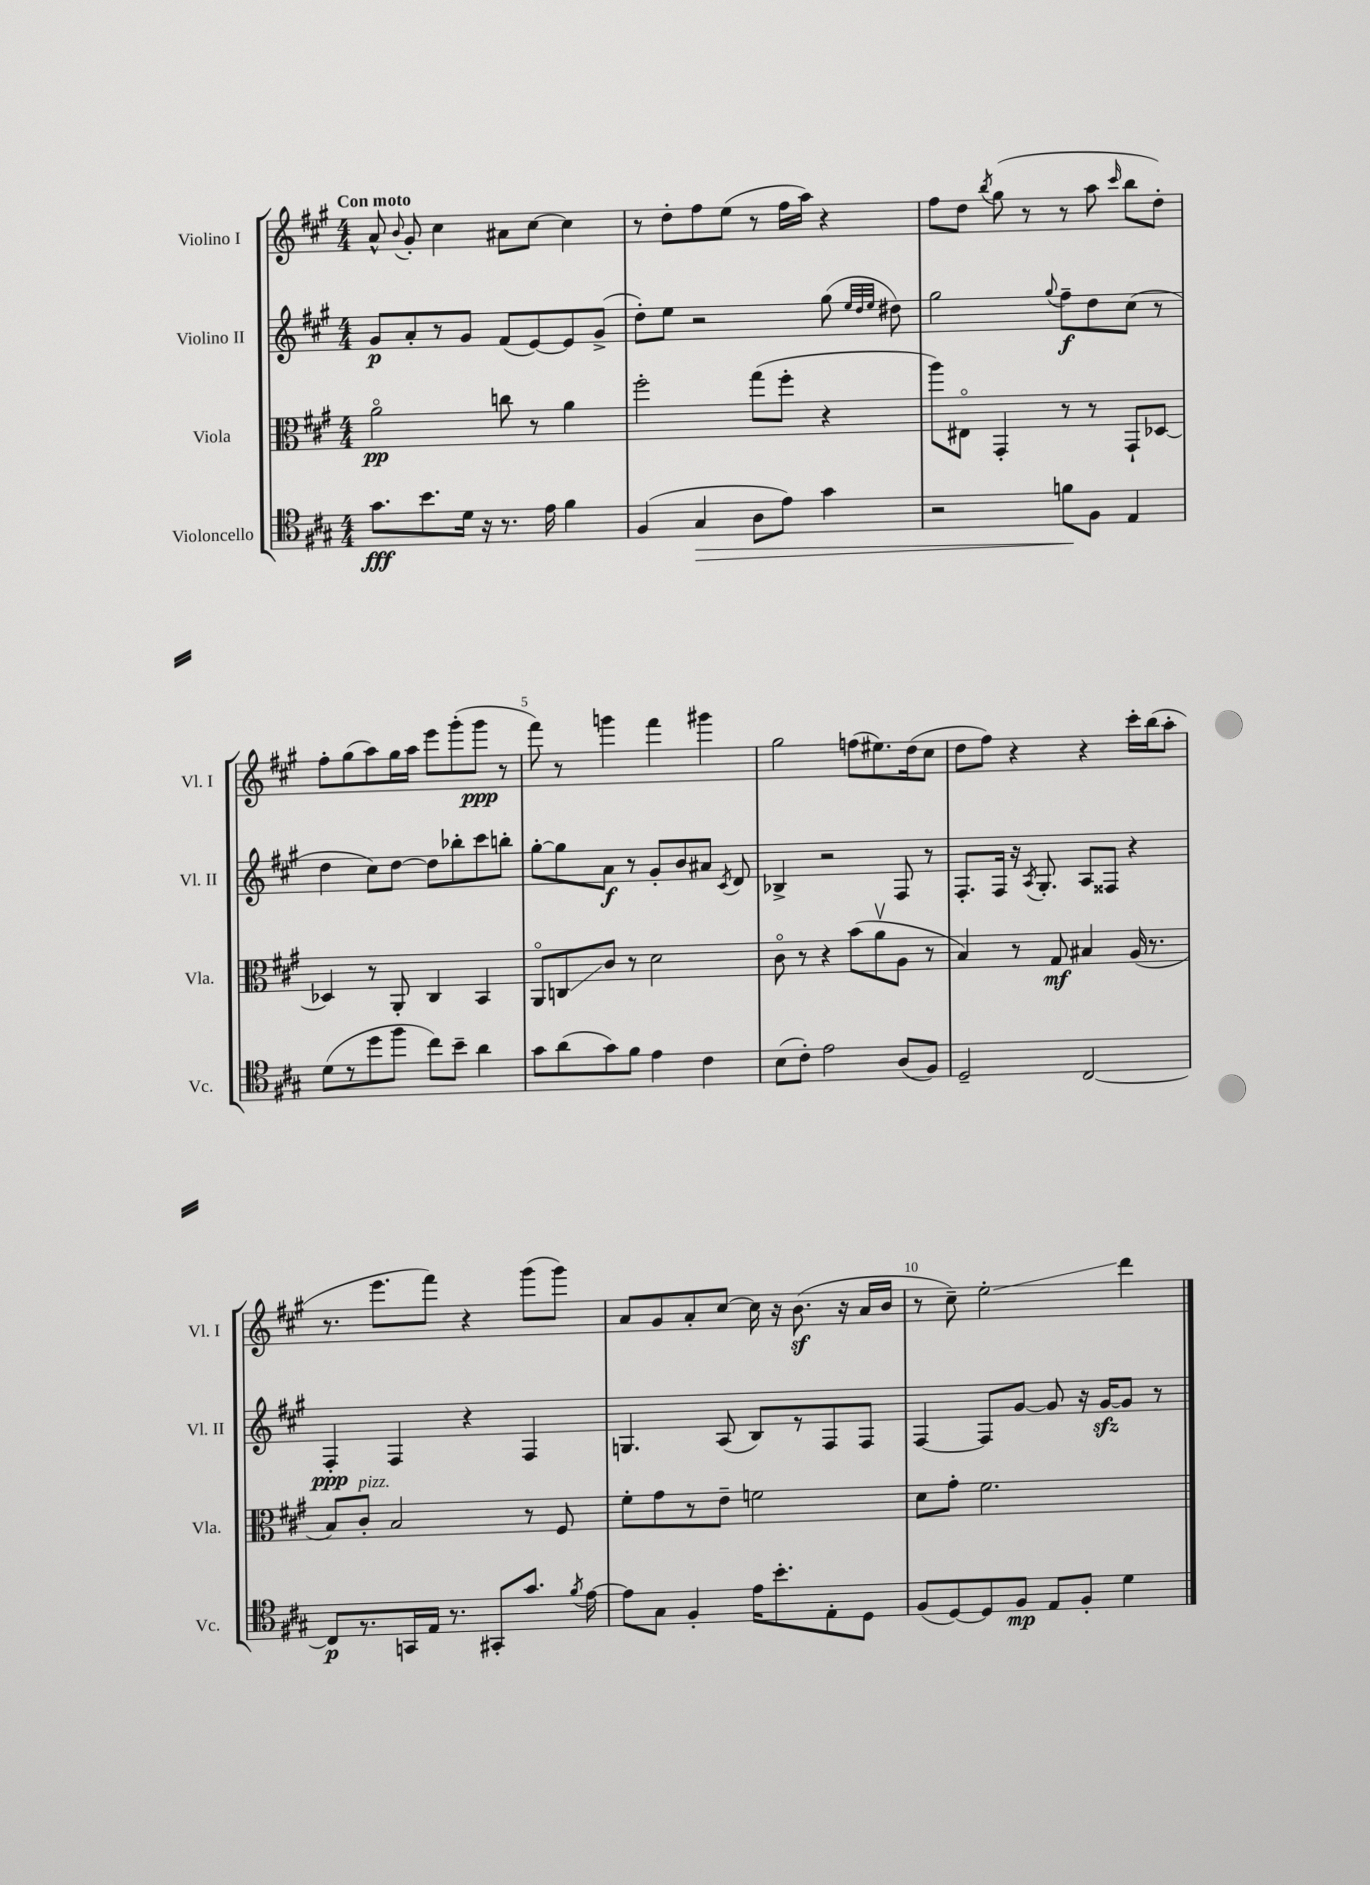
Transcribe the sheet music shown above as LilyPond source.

<<
\new StaffGroup <<
\new Staff = "s0" \with { instrumentName = "Violino I" shortInstrumentName = "Vl. I" } {
    \clef treble \key a \major \numericTimeSignature \time 4/4 \tempo "Con moto"
    \autoBeamOff a'8-^ \appoggiatura { b'8 } gis'8-. cis''4 ais'8[ cis''8]~ cis''4 |
    r8 d''8[-. fis''8 e''8]( r8 fis''16[ a''16]) r4 |
    fis''8[ d''8] \acciaccatura { b''8 } gis''8( r8 r8 a''8 \grace { cis'''16 } b''8[ d''8]-.) |
    fis''8[-. gis''8( a''8) gis''16 a''16] e'''8[ gis'''8-.( gis'''8]\ppp r8 |
    fis'''8) r8 g'''4 fis'''4 gis'''4 |
    gis''2 f''8[( eis''8.) d''16( cis''8] |
    d''8[ fis''8]) r4 r4 cis'''16[-. b''16( a''8]-. |
    r8. e'''8.[ fis'''8]) r4 gis'''8[( gis'''8]) |
    a'8[ gis'8 a'8-. cis''8]~ cis''16 r16 b'8.\sf( r16 a'16[ b'16] |
    r8 cis''8--) e''2-.\glissando d'''4 \bar "|." |
}
\new Staff = "s1" \with { instrumentName = "Violino II" shortInstrumentName = "Vl. II" } {
    \clef treble \key a \major \numericTimeSignature \time 4/4
    \autoBeamOff gis'8[\p a'8-. r8 gis'8] fis'8[( e'8~) e'8 gis'8]->( |
    d''8[-.) e''8] r2 gis''8( \grace { e''32[ d''32 e''32] } dis''8) |
    gis''2 \appoggiatura { gis''8 } fis''8[--\f d''8 cis''8]( r8 |
    d''4 cis''8[) d''8]~ d''8[ bes''8-. cis'''8 b''8]-. |
    gis''8[~-. gis''8 a'8]\f r8 gis'8[-. b'8 ais'8] \acciaccatura { cis'8 } d'8 |
    bes4-> r2 fis8 r8 |
    fis8.[-. fis16] r16 \acciaccatura { a8 } gis8.-. a8[ fisis8] r4 |
    fis4-.\ppp fis4 r4 fis4 |
    g4. a8( b8[) r8 fis8 fis8] |
    fis4~ fis8[ gis'8]~ gis'8 r16 gis'16[~\sfz gis'8] r8 \bar "|." |
}
\new Staff = "s2" \with { instrumentName = "Viola" shortInstrumentName = "Vla." } {
    \clef alto \key a \major \numericTimeSignature \time 4/4
    \autoBeamOff a'2\flageolet\pp c''8 r8 a'4 |
    fis''2-. gis''8[( fis''8]-. r4 |
    a''8[) eis8]\flageolet gis,4-. r8 r8 gis,8[-! des8]~ |
    des4 r8 a,8-. cis4 b,4 |
    a,8[\flageolet c8\glissando cis'8] r8 d'2 |
    cis'8\flageolet r8 r4 b'8[( a'8\upbow a8] r8 |
    b4) r8 gis8\mf bis4 a16( r8. |
    b8[) cis'8]-.^\markup { \italic "pizz." } b2 r8 fis8 |
    fis'8[-. gis'8 r8 e'8]-- f'2 |
    d'8[ gis'8]-. fis'2. \bar "|." |
}
\new Staff = "s3" \with { instrumentName = "Violoncello" shortInstrumentName = "Vc." } {
    \clef tenor \key a \major \numericTimeSignature \time 4/4
    \autoBeamOff gis'8.[\fff b'8. d'16] r16 r8. e'16 fis'4 |
    fis4( gis4\> a8[ e'8]) gis'4 |
    r2 f'8[\! fis8] e4 |
    d'8[( r8 d''8 fis''8] cis''8[) b'8]-- a'4 |
    gis'8[ a'8( gis'8) fis'8] e'4 cis'4 |
    b8[( cis'8]-.) e'2 a8[( fis8]) |
    d2-- cis2~ |
    cis8[\p r8. g,16 e16] r8. gis,8[-. gis'8.] \acciaccatura { fis'8 } e'16~ |
    e'8[ gis8] fis4-. e'16[ b'8.-. e8-. d8] |
    fis8[( d8~) d8 fis8]\mp e8[ fis8]-. d'4 \bar "|." |
}
>>
>>
\layout { \context { \Score \override BarNumber.break-visibility = ##(#f #t #t) barNumberVisibility = #(every-nth-bar-number-visible 5) } }
